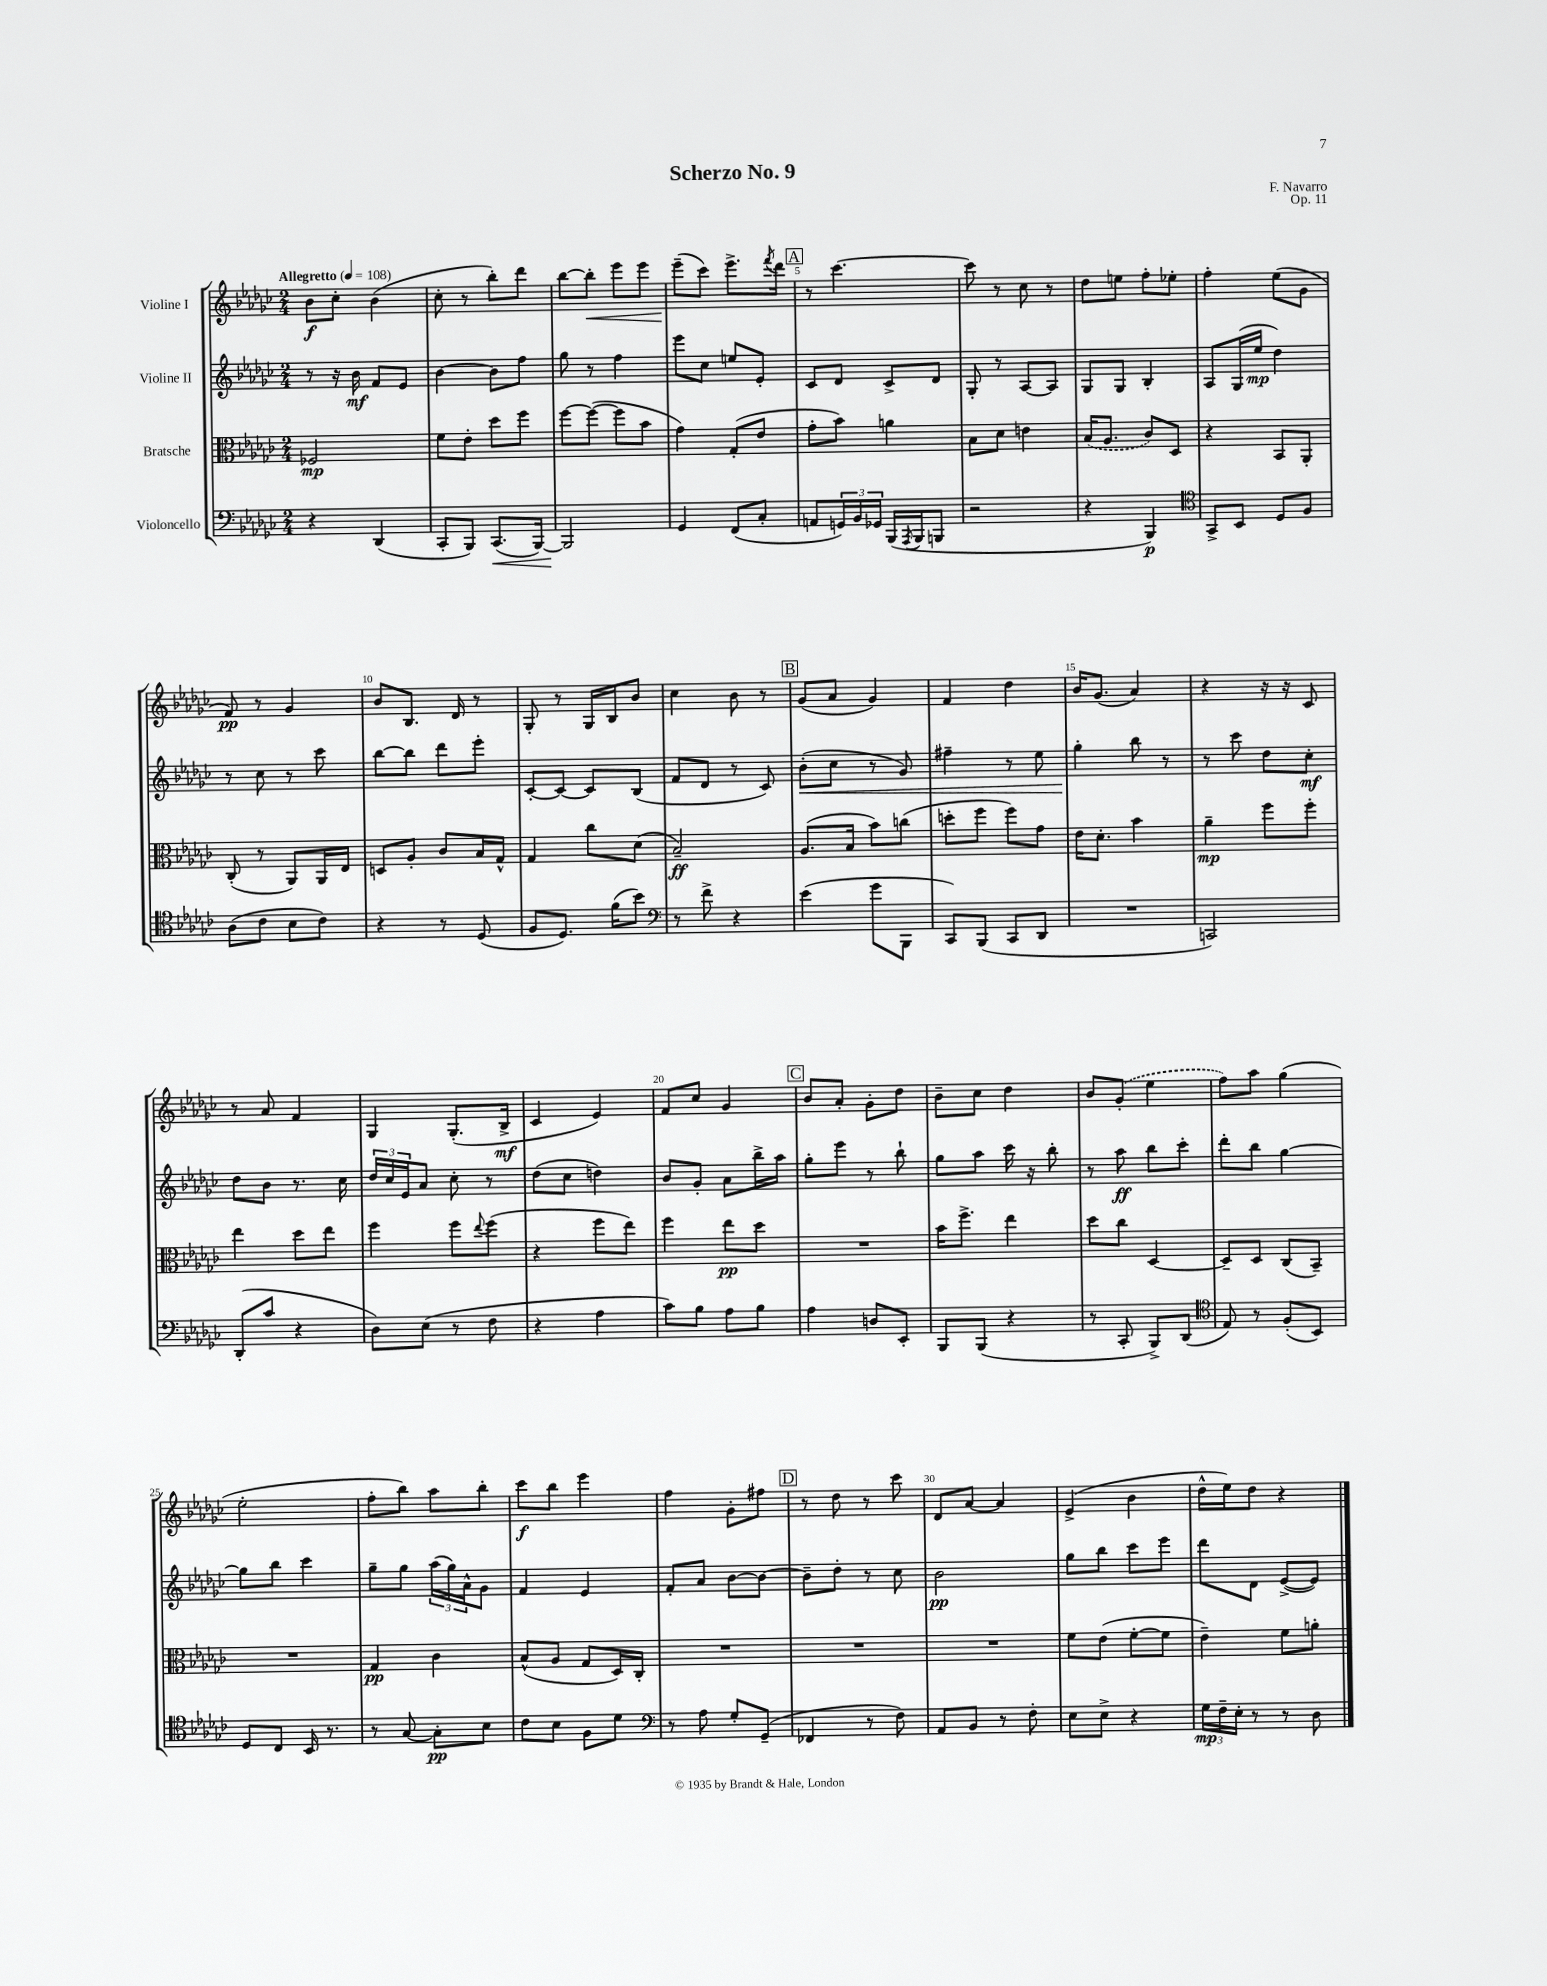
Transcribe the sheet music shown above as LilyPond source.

\header { title = "Scherzo No. 9" composer = "F. Navarro" opus = "Op. 11" }
<<
\new StaffGroup <<
\new Staff = "s0" \with { instrumentName = "Violine I" } {
    \clef treble \key ges \major \numericTimeSignature \time 2/4 \tempo "Allegretto" 4 = 108
    bes'8\f ces''8-. bes'4( |
    ces''8-. r8 bes''8-.) des'''8 |
    bes''8~ bes''8-.\< ees'''8 ees'''8 |
    ees'''8--\!( ces'''8) ees'''8.-> \acciaccatura { f'''8 } des'''16 |
    \mark \markup { \box "A" } r8 ces'''4.~ |
    ces'''8 r8 ces''8 r8 |
    des''8 e''8 f''8-. ees''8-. |
    f''4-. ees''8( ges'8 |
    f'8\pp) r8 ges'4 |
    bes'8 bes8. des'16 r8 |
    ges8-. r8 ges16 bes16 bes'8 |
    ces''4 bes'8 r8 |
    \mark \markup { \box "B" } ges'8( aes'8 ges'4) |
    f'4 des''4 |
    bes'16 ges'8.( aes'4) |
    r4 r16 r16 ces'8 |
    r8 aes'8 f'4 |
    ges4 ges8.-.( bes16->\mf |
    ces'4 ees'4) |
    f'8 ces''8 ges'4 |
    \mark \markup { \box "C" } bes'8 aes'8-. ges'8-. des''8 |
    bes'8-- ces''8 des''4 |
    bes'8 \once \slurDashed ges'8-.( ees''4 |
    f''8) aes''8 ges''4( |
    ees''2-. |
    f''8-. bes''8) aes''8 bes''8-. |
    ces'''8\f bes''8 ees'''4 |
    f''4 ges'8-. fis''8 |
    \mark \markup { \box "D" } r8 des''8 r8 ces'''8 |
    des'8 aes'8~ aes'4 |
    ees'4->( bes'4 |
    des''16-^ ees''16) des''8 r4 \bar "|." |
}
\new Staff = "s1" \with { instrumentName = "Violine II" } {
    \clef treble \key ges \major \numericTimeSignature \time 2/4
    r8 r16 bes'16\mf f'8 ees'8 |
    bes'4~ bes'8 f''8 |
    ges''8 r8 f''4 |
    ees'''8 ces''8 e''8 ees'8-. |
    \mark \markup { \box "A" } ces'8 des'8 ces'8-> des'8 |
    ges8-. r8 aes8~ aes8 |
    ges8 ges8 bes4-. |
    aes8 ges16( ees''16\mp des''4) |
    r8 ces''8 r8 ces'''8 |
    bes''8~ bes''8 des'''8 ees'''8-. |
    ces'8~-. ces'8~ ces'8 bes8( |
    f'8 des'8 r8 ces'8) |
    \mark \markup { \box "B" } bes'8-.\<( ces''8 r8 ges'8) |
    fis''4-- r8 ees''8 |
    ges''4-.\! bes''8 r8 |
    r8 ces'''8 des''8 ces''8-.\mf |
    des''8 bes'8 r8. ces''16 |
    \tuplet 3/2 { des''16 ces''16 ees'16 } aes'8 ces''8-. r8 |
    des''8( ces''8 d''4) |
    bes'8 ges'8-. aes'8 bes''16-> aes''16 |
    \mark \markup { \box "C" } ges''8-. ees'''8 r8 bes''8-! |
    ges''8 aes''8 ces'''16 r16 bes''8-. |
    r8 aes''8\ff bes''8 ces'''8-. |
    des'''8-. bes''8 ges''4~ |
    ges''8 bes''8 ces'''4 |
    ges''8-- ges''8 \tuplet 3/2 { aes''16( ges''16) aes'16-^ } ges'8 |
    f'4 ees'4 |
    f'8-. aes'8 bes'8~ bes'8~ |
    \mark \markup { \box "D" } bes'8-- des''8-. r8 ces''8 |
    bes'2\pp |
    ges''8 bes''8 ces'''8 ees'''8 |
    des'''8 des'8 ees'8~->( ees'8) \bar "|." |
}
\new Staff = "s2" \with { instrumentName = "Bratsche" } {
    \clef alto \key ges \major \numericTimeSignature \time 2/4
    fes2\mp |
    f'8 ees'8-. des''8 f''8 |
    f''8~ f''8~( f''8 bes'8 |
    ges'4) ges8-.( ees'8 |
    \mark \markup { \box "A" } ges'8-. bes'8) a'4 |
    bes8 des'8 e'4 |
    \once \slurDashed bes16( aes8. ces'8) des8 |
    r4 bes,8 aes,8-. |
    ces8-.( r8 aes,8) aes,16 ees16 |
    d8 aes8-. ces'8 bes16 ges16-^ |
    ges4 ces''8 des'8( |
    bes2--\ff) |
    \mark \markup { \box "B" } aes8.( bes16 bes'8) c''8( |
    d''8-. f''8 f''8) ges'8 |
    ees'16 des'8.-. bes'4 |
    aes'4--\mp f''8 f''8-. |
    ees''4 des''8 ees''8 |
    f''4 f''8 \appoggiatura { ees''8 } f''8( |
    r4 f''8 ees''8) |
    f''4 ees''8\pp des''8 |
    \mark \markup { \box "C" } R2 |
    bes'16 f''8.-> ees''4 |
    des''8 ces''8 des4~ |
    des8-- des8 ces8( bes,8--) |
    R2 |
    ges4\pp ces'4 |
    bes8-^( aes8 ges8 des16) ces16-. |
    R2 |
    \mark \markup { \box "D" } R2 |
    R2 |
    f'8 ees'8( f'8~-. f'8 |
    ees'4--) f'8 a'8-. \bar "|." |
}
\new Staff = "s3" \with { instrumentName = "Violoncello" } {
    \clef bass \key ges \major \numericTimeSignature \time 2/4
    r4 des,4( |
    ces,8-. bes,,8) ces,8.\<( bes,,16~) |
    bes,,2\! |
    ges,4 f,8( ces8-. |
    \mark \markup { \box "A" } a,8 \tuplet 3/2 { g,16) bes,16 ges,16 } bes,,16( \acciaccatura { aes,,8 } bes,,16 b,,8 |
    r2 |
    r4 bes,,4\p) |
    \clef tenor ges,8-> bes,8 des8 f8 |
    aes8( ces'8 bes8 ces'8) |
    r4 r8 des8( |
    f8 des8.) f'16( bes'8) |
    \clef bass r8 f'8-> r4 |
    \mark \markup { \box "B" } ees'4( ges'8 bes,,8 |
    ces,8) bes,,8( ces,8 des,8 |
    R2 |
    c,2) |
    des,8-.( ces'8 r4 |
    des8) ees8( r8 f8 |
    r4 aes4 |
    ces'8) bes8 aes8 bes8 |
    \mark \markup { \box "C" } aes4 d8 ees,8-. |
    bes,,8 bes,,8( r4 |
    r8 ces,8-. bes,,8->) des,8( |
    \clef tenor ees8) r8 f8-.( bes,8) |
    des8 ces8 bes,16 r8. |
    r8 ges8~ ges8-.\pp bes8 |
    ces'8 bes8 f8 des'8 |
    \clef bass r8 aes8 ges8-. ges,8--( |
    \mark \markup { \box "D" } fes,4 r8 f8) |
    aes,8 bes,8 r8 f8-. |
    ees8 ees8-> r4 |
    \tuplet 3/2 { ges16\mp f16-- ees16-. } r8 r8 des8 \bar "|." |
}
>>
>>
\layout { \context { \Score \override BarNumber.break-visibility = ##(#f #t #t) barNumberVisibility = #(every-nth-bar-number-visible 5) } }
